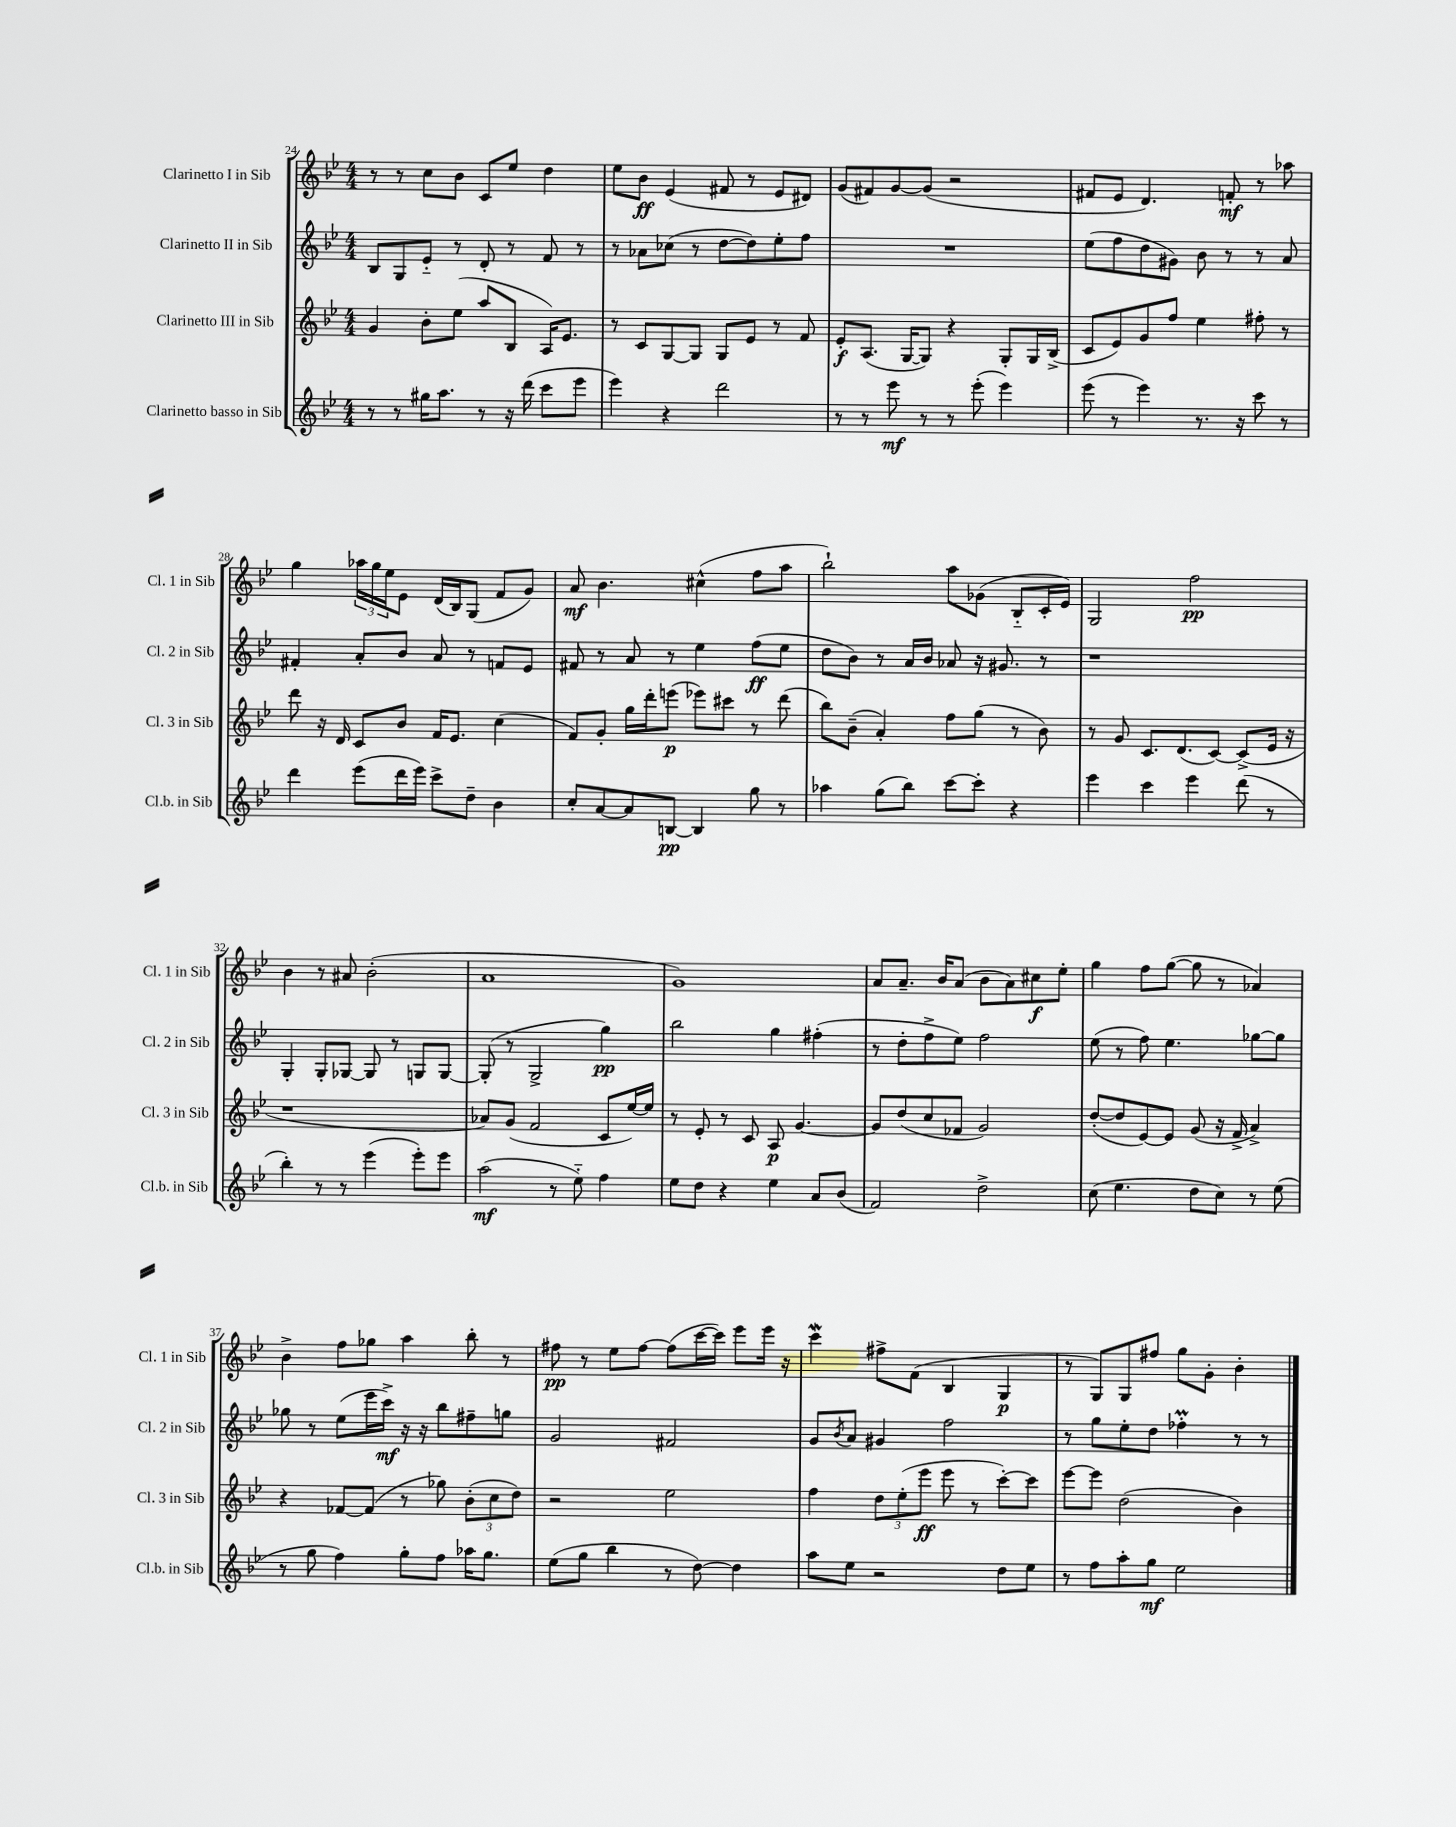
<<
\new StaffGroup <<
\new Staff = "s0" \with { instrumentName = "Clarinetto I in Sib" shortInstrumentName = "Cl. 1 in Sib" } {
    \clef treble \key bes \major \numericTimeSignature \time 4/4
    r8 r8 c''8 bes'8 c'8 ees''8 d''4 |
    ees''8 bes'8\ff ees'4( fis'8 r8 ees'8 dis'8) |
    g'8( fis'8) g'8~ g'8( r2 |
    fis'8 ees'8 d'4.) f'8-.\mf r8 aes''8 |
    g''4 \tuplet 3/2 { aes''16 g''16 ees''16 } ees'8 d'16( bes16) g8( f'8 g'8) |
    a'8\mf bes'4. cis''4-^( f''8 a''8 |
    bes''2-!) a''8 ges'8( bes8-_ c'16-. ees'16) |
    g2 f''2\pp |
    bes'4 r8 ais'8 bes'2-.( |
    a'1 |
    g'1) |
    a'8 a'8.-- bes'16 a'8( bes'8 a'8) cis''8\f ees''8-. |
    g''4 f''8 g''8~( g''8 r8 aes'4) |
    bes'4-> f''8 ges''8 a''4 bes''8-. r8 |
    fis''8\pp r8 ees''8 fis''8~ fis''8( c'''16~ c'''16) ees'''8 ees'''16 r16 |
    c'''4\mordent fis''8-> f'8( bes4 g4\p |
    r8 g8) g8 fis''8 g''8 g'8-. bes'4-. \bar "|." |
}
\new Staff = "s1" \with { instrumentName = "Clarinetto II in Sib" shortInstrumentName = "Cl. 2 in Sib" } {
    \clef treble \key bes \major \numericTimeSignature \time 4/4
    bes8 g8 ees'8-_ r8 d'8-. r8 f'8 r8 |
    r8 aes'8 ces''8( r8 d''8~ d''8) ees''8-. f''8 |
    R1 |
    ees''8( f''8 d''8 gis'8) bes'8 r8 r8 a'8 |
    fis'4-. a'8-. bes'8 a'8 r8 f'8 ees'8 |
    fis'8 r8 a'8 r8 ees''4 f''8\ff( ees''8 |
    d''8 bes'8) r8 a'16 bes'16 aes'8 r16 gis'8. r8 |
    r1 |
    g4-. g8-. ges8~ ges8 r8 g8 g8~ |
    g8-.( r8 g2-> g''4\pp) |
    bes''2 g''4 fis''4-.( |
    r8 d''8-. f''8-> ees''8) f''2 |
    ees''8( r8 f''8) ees''4. ges''8~ ges''8 |
    ges''8 r8 ees''8( ees'''16 c'''16->\mf) r16 r16 bes''8 fis''8-- g''8 |
    g'2 fis'2 |
    g'8 \acciaccatura { bes'8 } a'8 gis'4 f''2 |
    r8 g''8 ees''8-. d''8 fes''4-.\prall r8 r8 \bar "|." |
}
\new Staff = "s2" \with { instrumentName = "Clarinetto III in Sib" shortInstrumentName = "Cl. 3 in Sib" } {
    \clef treble \key bes \major \numericTimeSignature \time 4/4
    g'4 bes'8-. ees''8( a''8 bes8 a16) ees'8. |
    r8 c'8 g8~ g8 g8 ees'8 r8 f'8 |
    ees'8-.\f a8.( g16~ g8) r4 g8-. g16 bes16->( |
    c'8 ees'8) g'8 f''8 ees''4 fis''8-. r8 |
    d'''8 r16 d'16 c'8 bes'8 f'16 ees'8. c''4( |
    f'8) g'8-. g''16 d'''16-. e'''8\p( ees'''8) cis'''8 r8 d'''8( |
    bes''8) bes'8--( a'4-.) f''8 g''8( r8 bes'8) |
    r8 g'8 c'8. d'8.( c'8~) c'8->( ees'16 r16 |
    r1 |
    aes'8) g'8( f'2 c'8 ees''16~) ees''16 |
    r8 ees'8-. r8 c'8 a8\p g'4.~ |
    g'8 d''8( c''8 fes'8 g'2) |
    d''8~-.( d''8 ees'8~) ees'8 g'8( r16 f'16-> a'4->) |
    r4 fes'8~ fes'8( r8 ges''8) \tuplet 3/2 { bes'8-.( c''8 d''8) } |
    r2 ees''2 |
    f''4 \tuplet 3/2 { d''8 ees''8-.( ees'''8\ff } ees'''8 r8 c'''8~-.) c'''8 |
    ees'''8~ ees'''8 d''2( bes'4) \bar "|." |
}
\new Staff = "s3" \with { instrumentName = "Clarinetto basso in Sib" shortInstrumentName = "Cl.b. in Sib" } {
    \clef treble \key bes \major \numericTimeSignature \time 4/4
    r8 r8 gis''16 a''8. r8 r16 d'''16( c'''8 ees'''8 |
    ees'''4) r4 d'''2 |
    r8 r8 ees'''8\mf r8 r8 ees'''8-.( ees'''4) |
    ees'''8( r8 ees'''4) r8. r16 c'''8 r8 |
    d'''4 ees'''8( d'''16 ees'''16) c'''8-> d''8-- bes'4 |
    c''8-. a'8~ a'8 b8~\pp b4 g''8 r8 |
    aes''4 g''8( bes''8) c'''8~ c'''8-. r4 |
    ees'''4 c'''4 ees'''4 d'''8( r8 |
    bes''4-.) r8 r8 ees'''4( ees'''8-.) ees'''8 |
    a''2\mf( r8 ees''8-_) f''4 |
    ees''8 d''8 r4 ees''4 a'8 bes'8( |
    f'2) d''2-> |
    c''8( ees''4. d''8 c''8) r8 ees''8( |
    r8 g''8 f''4) g''8-. f''8 aes''16 g''8. |
    ees''8( g''8 bes''4 r8 d''8~) d''4 |
    a''8 ees''8 r2 d''8 ees''8 |
    r8 f''8 a''8-. g''8\mf ees''2 \bar "|." |
}
>>
>>
\layout { \context { \Score currentBarNumber = #24 } }
